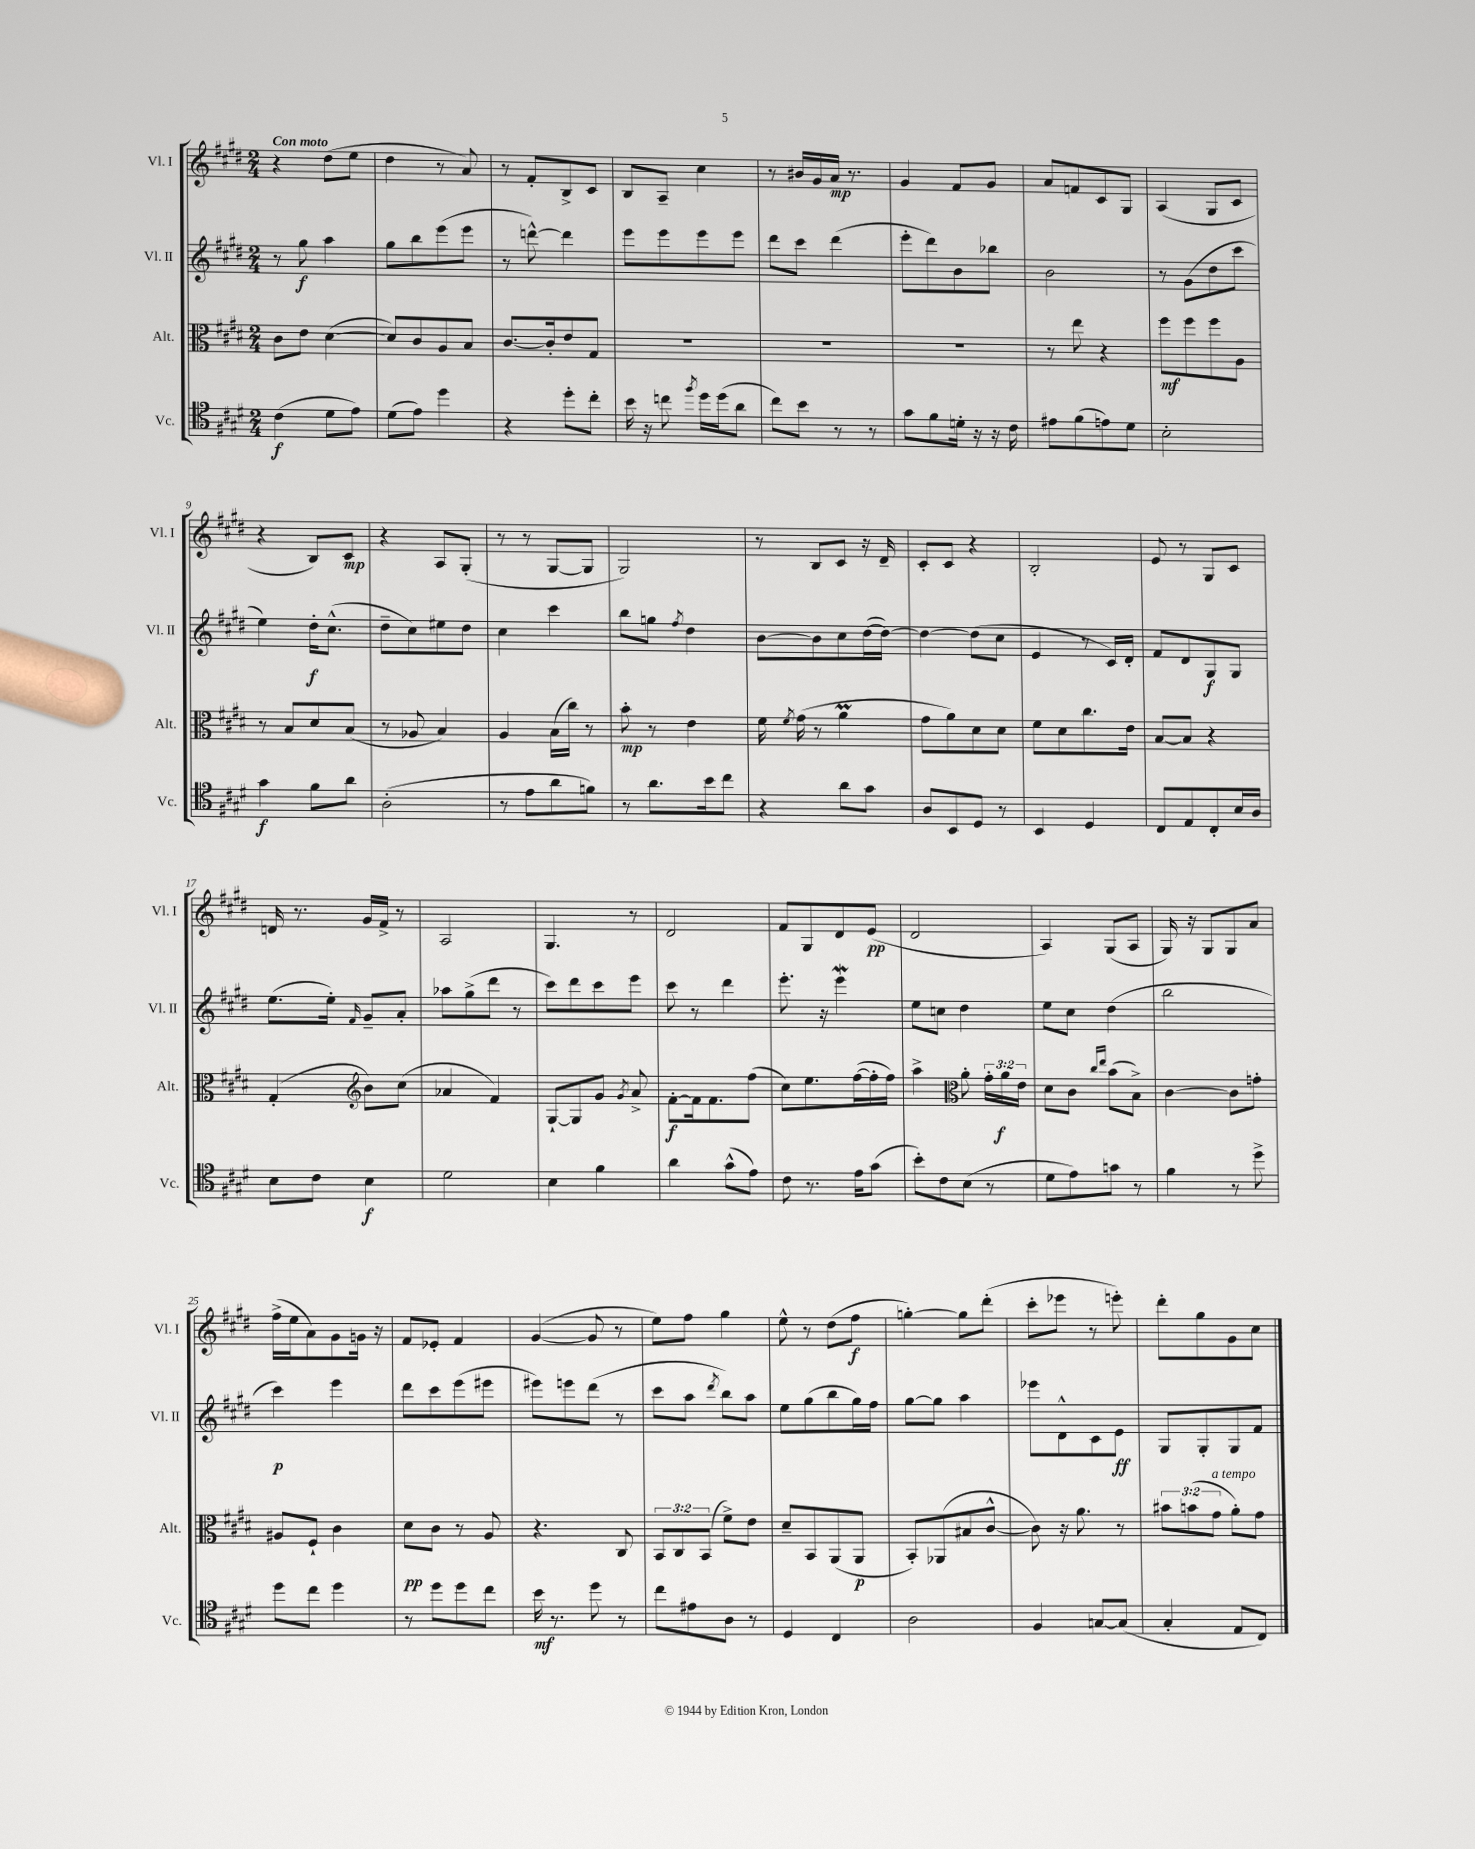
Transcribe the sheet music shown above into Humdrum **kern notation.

**kern	**kern	**kern	**kern
*staff4	*staff3	*staff2	*staff1
*clefC4	*clefC3	*clefG2	*clefG2
*k[f#c#g#d#]	*k[f#c#g#d#]	*k[f#c#g#d#]	*k[f#c#g#d#]
*M2/4	*M2/4	*M2/4	*M2/4
(4c#	8c#	8r	4r
.	8e	8gg#	.
8d#	([4d#	4aa	(8dd#
8e)	.	.	8ee
=	=	=	=
(8d#	8d#])	8gg#	4dd#
8e)	8c#	8bb	.
4dd#	8A	(8eee	8r
.	8B	8eee	8a)
=	=	=	=
4r	[8.c#	8r	8r
.	.	[8ddd^^)	8f#'
.	16c#']	.	.
8dd#'	8e	4ddd]	8B^
8cc#'	8G#	.	8c#
=	=	=	=
16b	2r	8eee	8B
16r	.	.	.
8cc	.	8eee	8A~
8qff#	.	.	.
16dd#	.	8eee	4cc#
(16dd#	.	.	.
8a	.	8eee	.
=	=	=	=
8cc#)	2r	8ddd#	8r
8b	.	8ccc#	16b#
.	.	.	16g#
8r	.	(4ddd#	16a
.	.	.	8.r
8r	.	.	.
=	=	=	=
8g#	2r	8eee'	4g#
8f#	.	8ddd#)	.
16d'	.	8b	8f#
16r	.	.	.
16r	.	8bb-	8g#
16c#	.	.	.
=	=	=	=
8e#	8r	2b	8a
(8f#	8ee	.	8f
8e)	4r	.	8c#
8d#	.	.	8G#
=	=	=	=
2B'	8ff#	8r	(4A
.	8ff#	(8g#	.
.	8ff#	8dd#	8G#
.	8A	8ccc#	8c#
=	=	=	=
4g#	8r	4ee)	4r
.	8B	.	.
8f#	8d#	16dd#'	8B)
.	.	(8.cc#^^	.
8a	(8B	.	8c#
=	=	=	=
(2A'	8r	8dd#~	4r
.	8A-	8cc#)	.
.	4B)	8ee#	8A
.	.	8dd#	(8G#'
=	=	=	=
8r	4A	4cc#	8r
8e	.	.	8r
8a	(16B	4ccc#	[8G#
.	16cc#)	.	.
8f)	8r	.	8G#]
=	=	=	=
8r	8b'	8bb	2G#)
8.a	8r	8gg	.
.	.	8qff#	.
.	4e	4dd#	.
16b	.	.	.
8cc#	.	.	.
=	=	=	=
4r	16f#	[8b	8r
.	8qf#	.	.
.	(16g#	.	.
.	8r	8b]	8B
8a	4a	8cc#	8c#
8g#	.	([16dd#	16r
.	.	16dd#_)	16d#~
=	=	=	=
8A	8g#	4dd#_	8c#'
8BB	8a)	.	8c#
8D#	8d#	(8dd#]	4r
8r	8d#	8cc#	.
=	=	=	=
4BB	8f#	4e	2B'
.	8d#	.	.
4D#	8.cc#	8r	.
.	.	16c#)	.
.	16e	16d#'	.
=	=	=	=
8C#	[8B	8f#	8e
8E	8B]	8d#	8r
8C#'	4r	8G#	8G#
16B	.	8G#	8c#
16A	.	.	.
=	=	=	=
8B	(4G#'	(8.ee	16d
.	.	.	8.r
8c#	.	.	.
.	.	16ee')	.
*	*clefG2	*	*
.	.	16qqf#	.
4B	8b)	8g#~	16g#
.	.	.	16f#^
.	(8cc#	8a'	8r
=	=	=	=
2d#	4a-	8aa-	2A
.	.	(8gg#^	.
.	4f#)	8ddd#	.
.	.	8r	.
=	=	=	=
4B	[8G#`	8ccc#)	4.G#
.	8G#]	8ddd#	.
4f#	8g#	8ccc#	.
.	8qg#	.	.
.	8a^	8eee	8r
=	=	=	=
4a	[8f#'	8ccc#	2d#
.	16f#]	8r	.
.	8.f#	.	.
(8g#^^	.	4ddd#	.
8e)	(8ff#	.	.
=	=	=	=
8c#	8cc#)	8.eee'	8f#
8.r	8.ee	.	8G#
.	.	16r	.
.	.	4eee	8d#
16e	([16ff#	.	.
(8g#	16ff#']	.	(8e
.	16ff#)	.	.
=	=	=	=
8b')	4aa^	8ee	2d#
8c#	.	8cc	.
*	*clefC3	*	*
(8B	8a'	4dd#	.
8r	24g#'	.	.
.	24a	.	.
.	24e	.	.
=	=	=	=
8d#	8d#	8ee	4A)
8e)	8c#	8cc#	.
.	16qqcc#	.	.
.	16qqee	.	.
8g	(8b	(4dd#	(8G#
8r	8B^)	.	8A
=	=	=	=
4f#	[4c#	2bb	16G#)
.	.	.	16r
.	.	.	8G#
8r	8c#]	.	8G#
8dd#^	8g'	.	8a
=	=	=	=
8dd#	8A#	4ccc#)	(16ff#^
.	.	.	16ee
8cc#	8F#`	.	8a)
4dd#	4c#	4eee	8g#
.	.	.	16g
.	.	.	16r
=	=	=	=
8r	8d#	8ddd#	8f#
8dd#	8c#	8ccc#	8e-'
8dd#	8r	(8eee	4f#
8cc#	8A	8eee#	.
=	=	=	=
16b	4.r	8eee#)	([4g#
8.r	.	.	.
.	.	8eee	.
8dd#	.	(8ddd#	8g#]
8r	8C#	8r	8r
=	=	=	=
8cc#	12BB	8ccc#	8ee)
.	12C#	.	.
8e#	.	8aa	8ff#
.	(12BB	.	.
.	.	8qddd#	.
8A	8f#^)	8bb)	4gg#
8r	8e	8aa	.
=	=	=	=
4D#	8d#~	8ee	8ee^^
.	8BB	(8gg#	8r
4C#	(8AA	8bb	(8dd#
.	8AA	16gg#)	8ff#
.	.	16ff#	.
=	=	=	=
2A	8BB')	[8gg#	[4gg')
.	(8AA-	8gg#]	.
.	8B#	4aa	8gg]
.	[8c#^^	.	(8ddd#'
=	=	=	=
4F#	8c#])	8eee-	8ccc#'
.	16r	8d#^^	8eee-
.	8.a	.	.
[8G	.	8c#	8r
(8G]	8r	8e	8eee')
=	=	=	=
4G#'	12b#	8G#	8ddd#'
.	(12b	.	.
.	.	8G#'	8gg#
.	12g#	.	.
8E	8a')	8G#	8g#
8C#)	8g#	8f#	8cc#
==	==	==	==
*-	*-	*-	*-
